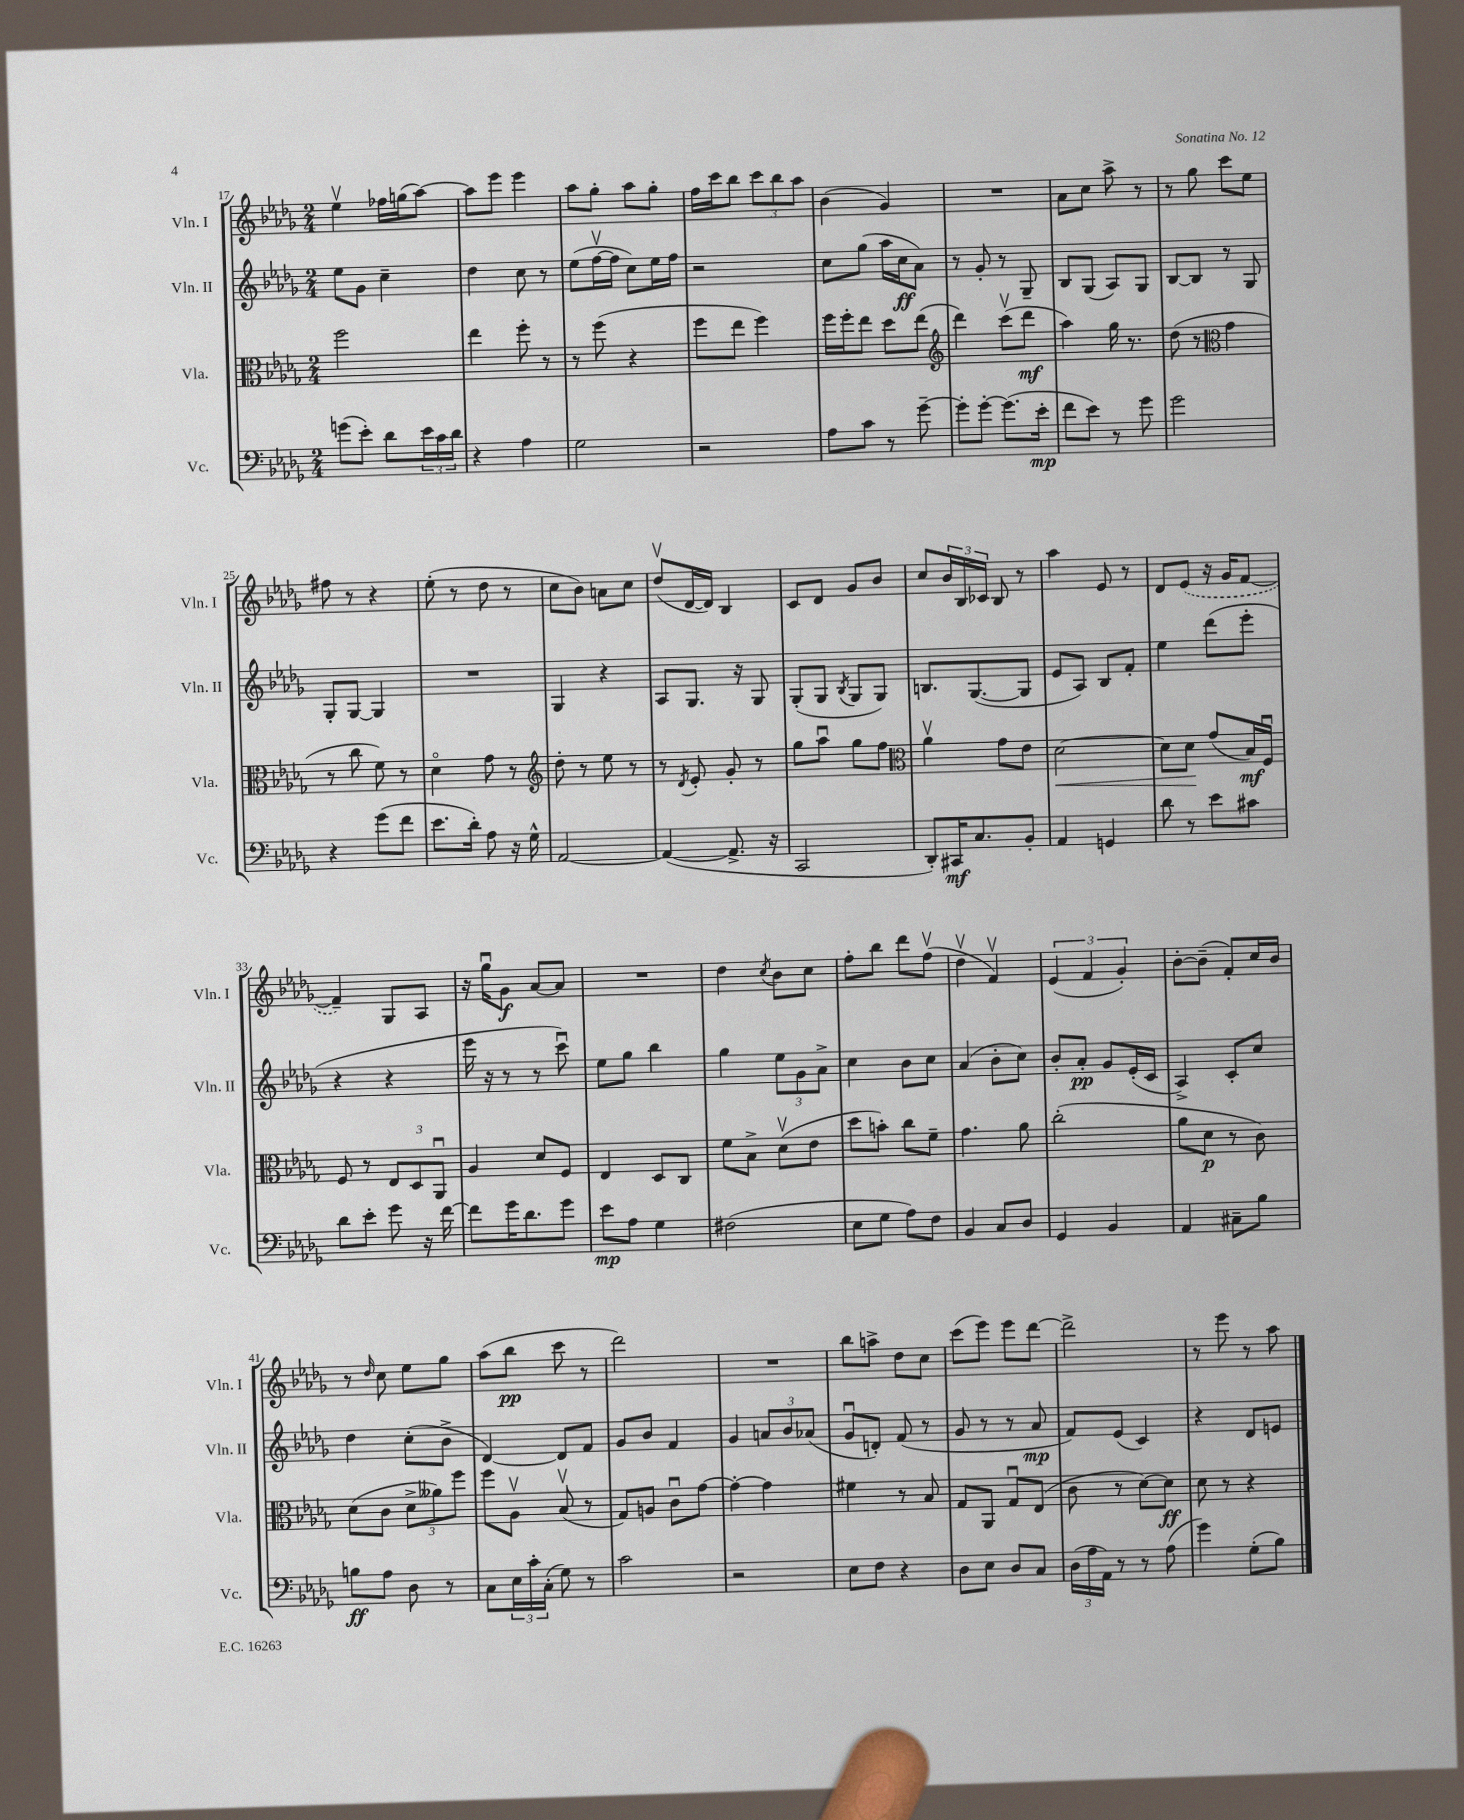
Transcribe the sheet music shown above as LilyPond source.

<<
\new StaffGroup <<
\new Staff = "s0" \with { instrumentName = "Vln. I" shortInstrumentName = "Vln. I" } {
    \clef treble \key des \major \numericTimeSignature \time 2/4
    ees''4\upbow fes''16 g''16( aes''8~) |
    aes''8 ees'''8 ees'''4 |
    aes''8 ges''8-. aes''8 ges''8-. |
    f''16 c'''16 bes''8 \tuplet 3/2 { c'''8 bes''8 aes''8 } |
    bes'4( ges'4) |
    R2 |
    aes'8 c''8 aes''8-> r8 |
    r8 ges''8 c'''8 ees''8 |
    fis''8 r8 r4 |
    ees''8-.( r8 des''8 r8 |
    c''8 bes'8) a'8 c''8 |
    des''8\upbow( des'16~ des'16) bes4 |
    c'8 des'8 ges'8 bes'8 |
    c''8 \tuplet 3/2 { bes'16 bes16 ces'16 } bes8 r8 |
    aes''4 ees'8 r8 |
    des'8 \once \slurDashed ees'8( r16 ges'16 f'8~ |
    f'4--) ges8 aes8 |
    r16 ges''16\downbow ges'8\f aes'8~ aes'8 |
    R2 |
    des''4 \acciaccatura { c''8 } bes'8 c''8 |
    f''8-. bes''8 des'''8 f''8\upbow( |
    des''4\upbow f'4\upbow) |
    \tuplet 3/2 { ees'4( f'4 ges'4-.) } |
    bes'8~-. bes'8--( f'8-.) c''16 bes'16 |
    r8 \grace { des''16 } c''8 ees''8 ges''8 |
    aes''8( bes''8\pp c'''8 r8 |
    des'''2) |
    R2 |
    bes''8 a''8-> des''8 c''8 |
    c'''8( ees'''8) ees'''8 des'''8~ |
    des'''2-> |
    r8 ees'''8 r8 aes''8 \bar "|." |
}
\new Staff = "s1" \with { instrumentName = "Vln. II" shortInstrumentName = "Vln. II" } {
    \clef treble \key des \major \numericTimeSignature \time 2/4
    ees''8 ges'8 c''4-- |
    des''4 c''8 r8 |
    ees''8( f''16~\upbow f''16 c''8) ees''16 f''16 |
    r2 |
    c''8 ges''8( aes''16 c''16\ff aes'8) |
    r8 ges'8-. r8 ges8-- |
    bes8 ges8( aes8) ges8 |
    bes8~ bes8 r8 ges8 |
    ges8-. ges8~ ges4 |
    R2 |
    ges4 r4 |
    aes8 ges8. r16 ges8 |
    ges8-.( ges8 \acciaccatura { bes8 } ges8 ges8) |
    b8. ges8.~( ges8 |
    ees'8 aes8) bes8 f'8-. |
    ees''4 des'''8( ees'''8-. |
    r4 r4 |
    ees'''16 r16 r8 r8 c'''8\downbow) |
    ees''8 ges''8 bes''4 |
    ges''4 \tuplet 3/2 { ees''8 ges'8 aes'8-> } |
    c''4 bes'8 c''8 |
    aes'4( bes'8-. c''8) |
    bes'8-. aes'8-.\pp ges'8 ees'16-.( c'16 |
    aes4->) c'8-. c''8 |
    des''4 c''8-.( bes'8-> |
    des'4~) des'8 f'8 |
    ges'8 bes'8 f'4 |
    ges'4 \tuplet 3/2 { a'8 bes'8 aes'8( } |
    ges'8\downbow d'8-.) f'8( r8 |
    ges'8 r8 r8 aes'8\mp |
    f'8) ees'8( c'4) |
    r4 des'8 e'8 \bar "|." |
}
\new Staff = "s2" \with { instrumentName = "Vla." shortInstrumentName = "Vla." } {
    \clef alto \key des \major \numericTimeSignature \time 2/4
    f''2 |
    ees''4 f''8-. r8 |
    r8 f''8( r4 |
    f''8 ees''8 f''4) |
    f''16 f''16-. ees''8 des''8 ees''8( |
    \clef treble des'''4) c'''8\upbow( des'''8\mf |
    aes''4) ges''16 r8. |
    des''8( r8 \clef alto ges'4 |
    r8 c''8 f'8) r8 |
    des'4\flageolet ges'8 r8 |
    \clef treble des''8-. r8 ees''8 r8 |
    r8 \acciaccatura { des'8 } ees'8-. ges'8-. r8 |
    ges''8 aes''8\downbow ges''8 f''8 |
    \clef alto aes'4\upbow ges'8 ees'8 |
    des'2~\< |
    des'8 des'8\! ges'8( bes16\mf) f16\downbow |
    f8 r8 \tuplet 3/2 { ees8 des8 aes,8\downbow } |
    aes4 des'8 f8 |
    ees4 des8 c8 |
    f'8 bes8-> des'8\upbow( ees'8 |
    des''8 b'8-.) c''8 f'8-- |
    ges'4. aes'8 |
    c''2-.( |
    aes'8 des'8\p r8 c'8) |
    des'8( c'8 \tuplet 3/2 { des'8-> aeses'8) f''8 } |
    f''8 aes8\upbow bes8\upbow( r8 |
    ges8) a8 c'8\downbow ges'8~ |
    ges'4~-. ges'4 |
    fis'4 r8 bes8 |
    ges8 aes,8 ges8\downbow ees8( |
    c'8 r8 des'8~) des'8\ff |
    des'8 r8 r4 \bar "|." |
}
\new Staff = "s3" \with { instrumentName = "Vc." shortInstrumentName = "Vc." } {
    \clef bass \key des \major \numericTimeSignature \time 2/4
    g'8( ees'8-.) des'8 \tuplet 3/2 { ees'16 c'16 des'16 } |
    r4 aes4 |
    ges2 |
    r2 |
    aes8 c'8 r8 ges'8~-- |
    ges'8-. ges'8~-. ges'8.( ees'16-.\mp |
    f'8 ees'8) r8 ges'8 |
    ges'2 |
    r4 ges'8( f'8 |
    ees'8. des'16-.) aes8 r16 ges16-^ |
    aes,2~ |
    aes,4~( aes,8.-> r16 |
    c,2 |
    des,8-.) cis,16\mf c8. bes,8-. |
    aes,4 g,4 |
    des'8 r8 ees'8 cis'8 |
    des'8 ees'8-. ges'8 r16 f'16~ |
    f'8 ges'16 des'8. ges'8 |
    ees'8\mp aes8 ges4 |
    fis2( |
    ees8 ges8 aes8) f8 |
    bes,4 c8 des8 |
    ges,4 bes,4 |
    aes,4 cis8-- bes8 |
    b8\ff aes8 des8 r8 |
    c8 \tuplet 3/2 { ees16 c'16-. c16-.( } ges8) r8 |
    c'2 |
    r2 |
    ees8 f8 r4 |
    des8 ees8 des8 c8 |
    \tuplet 3/2 { des16( aes16 aes,16) } r8 r8 aes8( |
    ges'4) ges8-.( bes8) \bar "|." |
}
>>
>>
\layout { \context { \Score currentBarNumber = #17 } }
